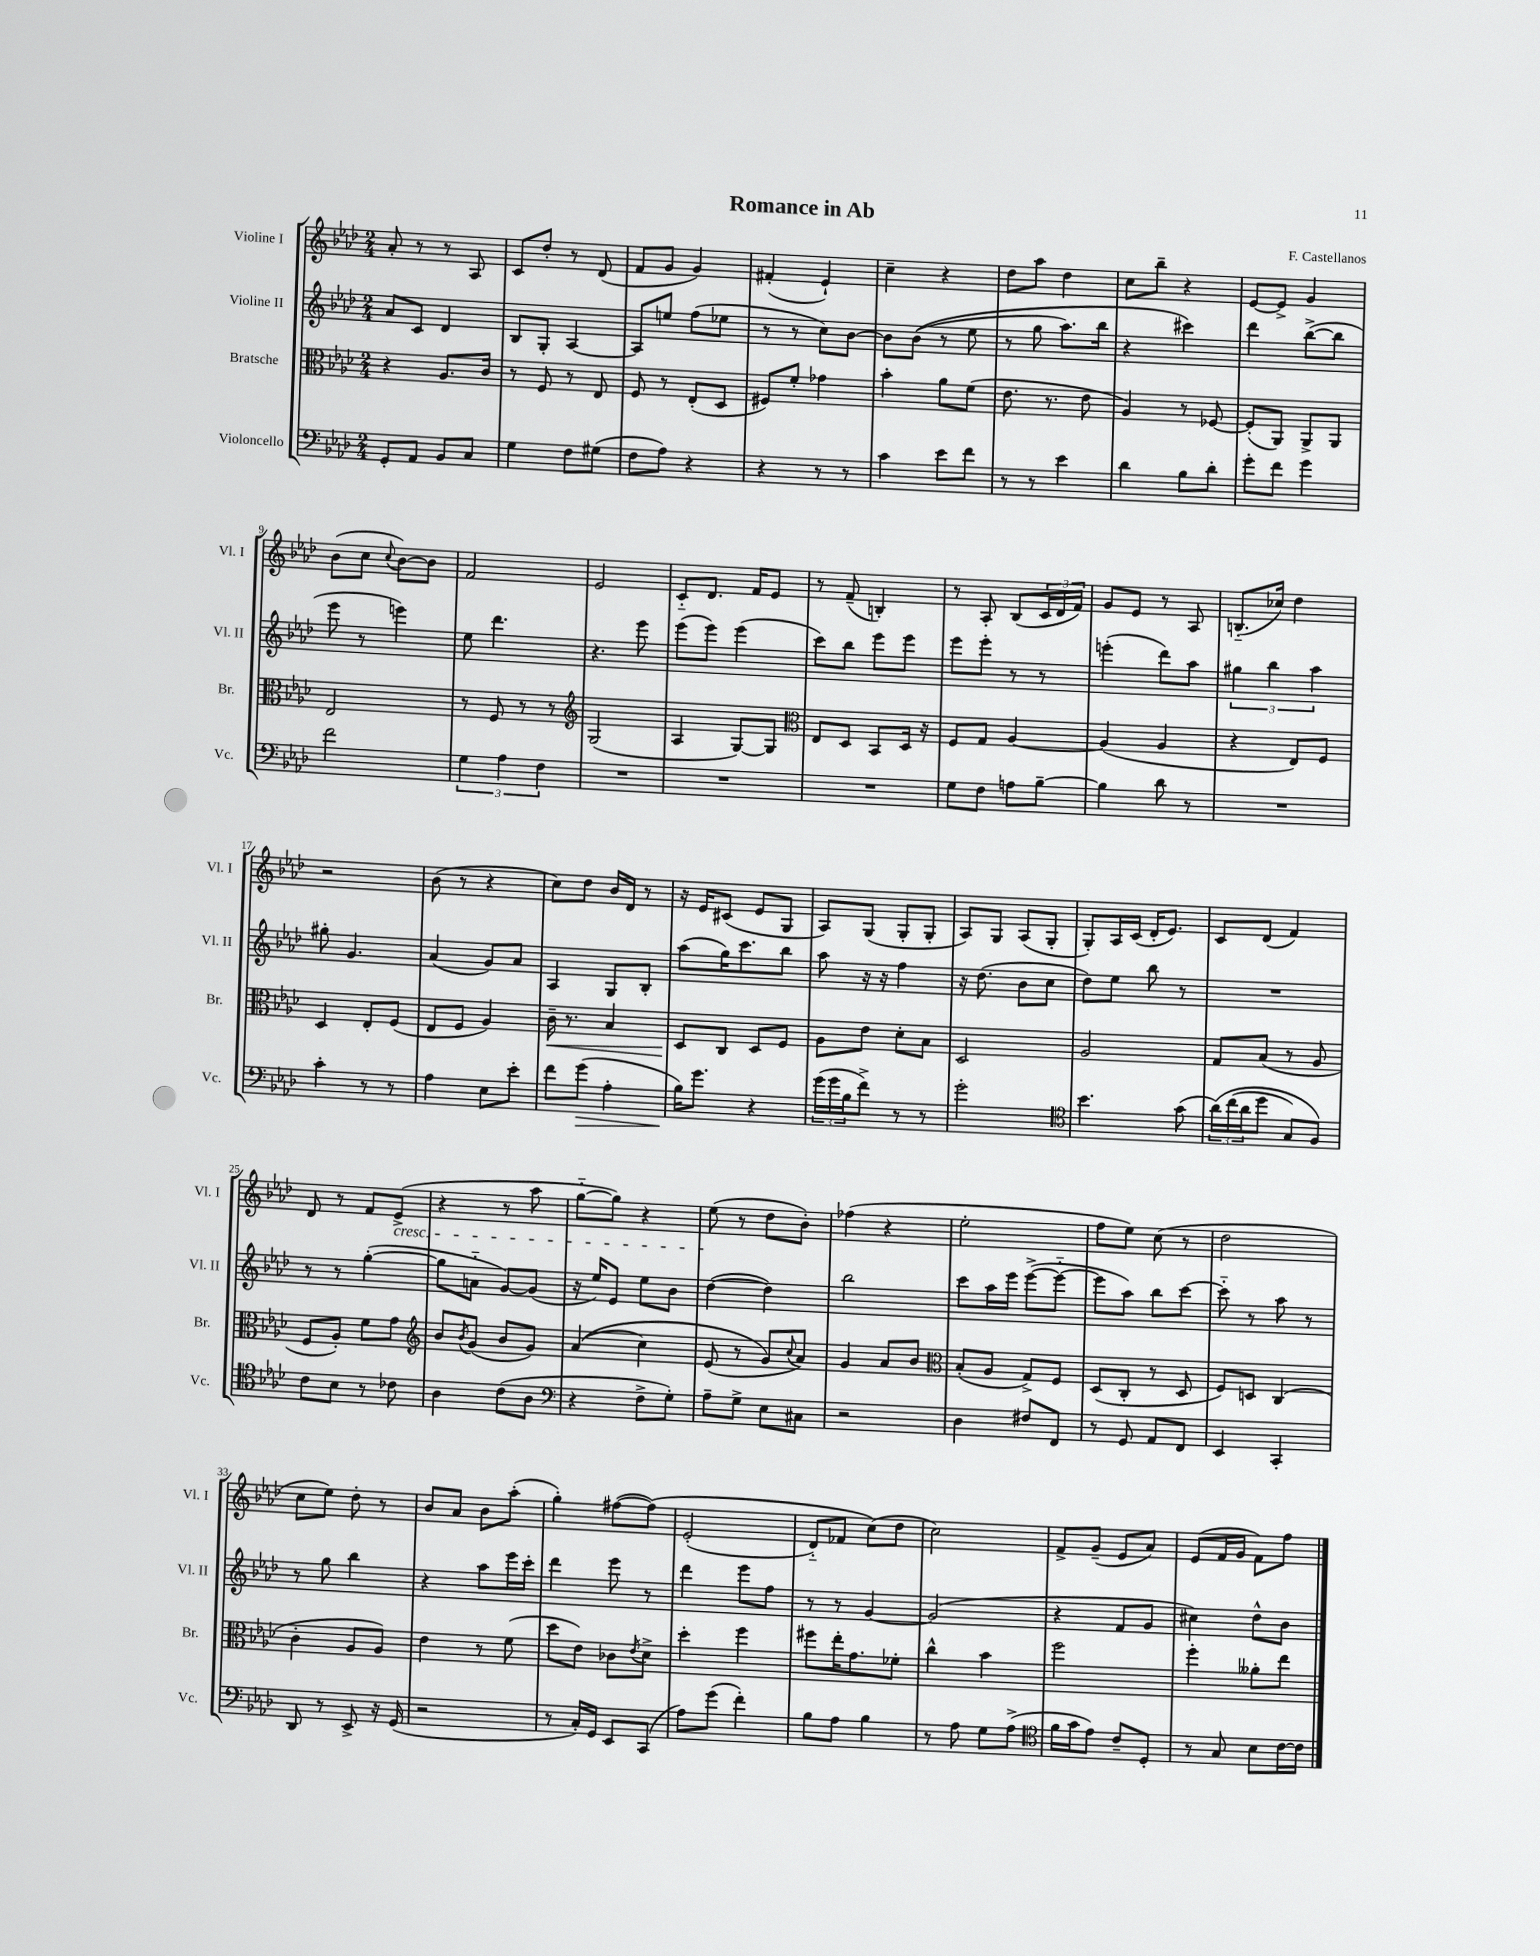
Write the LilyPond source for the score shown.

\header { title = "Romance in Ab" composer = "F. Castellanos" }
<<
\new StaffGroup <<
\new Staff = "s0" \with { instrumentName = "Violine I" shortInstrumentName = "Vl. I" } {
    \clef treble \key aes \major \numericTimeSignature \time 2/4
    aes'8-. r8 r8 aes8 |
    c'8 des''8-. r8 des'8( |
    f'8 g'8 g'4) |
    fis'4-.( ees'4-!) |
    c''4-- r4 |
    des''8 aes''8 des''4 |
    c''8 bes''8-- r4 |
    ees'8~ ees'8-> g'4 |
    bes'8( c''8 \appoggiatura { c''8 } bes'8~) bes'8 |
    f'2 |
    ees'2 |
    c'8-_ des'8. f'16 ees'8 |
    r8 f'8--( b4-.) |
    r8 aes8-. bes8( \tuplet 3/2 { c'16 des'16 f'16) } |
    g'8 ees'8 r8 aes8 |
    b8.-_( ces''16) des''4 |
    r2 |
    bes'8( r8 r4 |
    c''8) des''8 bes'16 des'16 r8 |
    r16 ees'16 cis'8( ees'8 g8 |
    aes8) g8( g8-. g8-. |
    aes8) g8 aes8( g8-. |
    g8-.) aes16 c'16( des'16-. ees'8.) |
    c'8 des'8( f'4) |
    des'8 r8 f'8 ees'8->\cresc( |
    r4 r8 aes''8 |
    g''8~-_ g''8) r4 |
    ees''8\!( r8 des''8 bes'8-.) |
    fes''4( r4 |
    ees''2-. |
    f''8 ees''8) c''8( r8 |
    des''2 |
    c''8 ees''8) des''8-. r8 |
    bes'8 aes'8 bes'8 aes''8-.( |
    g''4-.) fis''8~( fis''8)\( |
    ees'2-.( |
    des'8-_) fes'8 c''8(\) des''8 |
    c''2) |
    f'8-> g'8--( ees'8 aes'8) |
    ees'8( f'16 g'16 f'8) f''8 \bar "|." |
}
\new Staff = "s1" \with { instrumentName = "Violine II" shortInstrumentName = "Vl. II" } {
    \clef treble \key aes \major \numericTimeSignature \time 2/4
    aes'8 c'8 des'4 |
    bes8 g8-. aes4~ |
    aes8 e''8 f''8( ees''8 |
    r8 r8 c''8) bes'8~ |
    bes'8 bes'8(\( r8 ees''8 |
    r8 g''8 aes''8.) bes''16 |
    r4 cis'''4\) |
    des'''4 bes''8~->( bes''8 |
    ees'''8 r8 e'''4) |
    ees''8 des'''4. |
    r4. ees'''8 |
    ees'''8( ees'''8) ees'''4( |
    c'''8) bes''8 ees'''8 ees'''8 |
    ees'''8 ees'''8-. r8 r8 |
    e'''4-.( des'''8) aes''8 |
    \tuplet 3/2 { gis''4 bes''4 aes''4 } |
    gis''8-. g'4. |
    aes'4( g'8) aes'8 |
    aes4 g8 bes8-. |
    aes''8( g''16) c'''8. bes''8 |
    aes''8 r16 r16 f''4 |
    r16 des''8.( bes'8 c''8 |
    des''8) ees''8 bes''8 r8 |
    R2 |
    r8 r8 g''4~-.( |
    g''8 a'8-_ g'8~) g'8( |
    r16 ees''16) ees'8 ees''8 bes'8 |
    des''4~( des''4) |
    bes''2 |
    c'''8 aes''16 ees'''16 ees'''8~->( ees'''8~-_ |
    ees'''8 aes''8) bes''8 c'''8~ |
    c'''8-_ r8 aes''8 r8 |
    r8 g''8 bes''4 |
    r4 aes''8 ees'''16 c'''16-. |
    des'''4 ees'''8 r8 |
    des'''4 ees'''8 f''8 |
    r8 r8 g'4~ |
    g'2( |
    r4 f'8 g'8 |
    cis''4) des''8-^ bes'8 \bar "|." |
}
\new Staff = "s2" \with { instrumentName = "Bratsche" shortInstrumentName = "Br." } {
    \clef alto \key aes \major \numericTimeSignature \time 2/4
    r4 aes8. c'16 |
    r8 f8 r8 ees8 |
    f8 r8 ees8-.( des8 |
    fis8) f'8-. ges'4 |
    bes'4-. aes'8 f'8( |
    ees'8. r8. ees'8 |
    aes4) r8 fes8~ |
    fes8-.( aes,8) aes,8-> aes,8 |
    ees2 |
    r8 f8 r8 r8 |
    \clef treble g2( |
    aes4 g8~) g8 |
    \clef alto ees8 des8 bes,8 des16 r16 |
    f8 g8 aes4~ |
    aes4( aes4 |
    r4 ees8) f8 |
    des4 ees8-. f8( |
    ees8 f8 aes4) |
    c'16--\< r8. bes4 |
    des8\! c8 des8 f8 |
    aes8 ees'8 des'8-. bes8 |
    des2 |
    aes2 |
    g8 bes8( r8 aes8 |
    f8 aes8-.) f'8 g'8 |
    \clef treble bes'8 \acciaccatura { bes'8 } g'8( bes'8 g'8) |
    aes'4(\( c''4) |
    ees'8( r8 g'8\) \appoggiatura { c''8 } aes'8) |
    g'4 aes'8 bes'8 |
    \clef alto bes8-.( aes8 g8->) f8 |
    des8( c8-. r8 des8 |
    f8) d8 c4( |
    c'4-. aes8 aes8) |
    ees'4 r8 f'8( |
    des''8 ees'8) ces'8 \acciaccatura { ees'8 } des'8-> |
    des''4-. f''4 |
    fis''8 ees''16-. g'8. fes'8-. |
    c''4-^ bes'4 |
    f''2 |
    f''4-. aeses'8-. ees''8 \bar "|." |
}
\new Staff = "s3" \with { instrumentName = "Violoncello" shortInstrumentName = "Vc." } {
    \clef bass \key aes \major \numericTimeSignature \time 2/4
    g,8-. aes,8 bes,8 c8 |
    g4 f8 gis8( |
    f8 aes8) r4 |
    r4 r8 r8 |
    c'4 ees'8 f'8 |
    r8 r8 ees'4 |
    des'4 bes8 des'8-. |
    g'8-. f'8 g'4 |
    f'2 |
    \tuplet 3/2 { g4 aes4 f4 } |
    R2 |
    R2 |
    R2 |
    g8 f8 a8 bes8~-- |
    bes4 des'8 r8 |
    R2 |
    c'4-. r8 r8 |
    aes4 ees8 ees'8-. |
    f'8 g'8\>( aes4-. |
    bes16\!) g'8. r4 |
    \tuplet 3/2 { g'16( g'16 bes16 } f'8->) r8 r8 |
    g'2-. |
    \clef tenor bes'4. g'8( |
    \tuplet 3/2 { aes'16)\( c''16( aes'16 } des''8 g8) f8\) |
    c'8 bes8 r8 ces'8 |
    aes4 c'8( aes8 |
    \clef bass r4 f8-> g8-.) |
    aes8-- g8-> ees8 cis8 |
    r2 |
    des4 fis8 f,8 |
    r8 g,8 aes,8 f,8 |
    ees,4 c,4-. |
    des,8 r8 ees,8-> r16 g,16( |
    r2 |
    r8 c16-.) g,16 ees,8 c,8( |
    aes8) g'8( f'4-.) |
    bes8 aes8 bes4 |
    r8 aes8 g8 aes8->( |
    \clef tenor f'16 g'16 ees'8) c'8-- des8-. |
    r8 g8 bes8 c'16~ c'16 \bar "|." |
}
>>
>>
